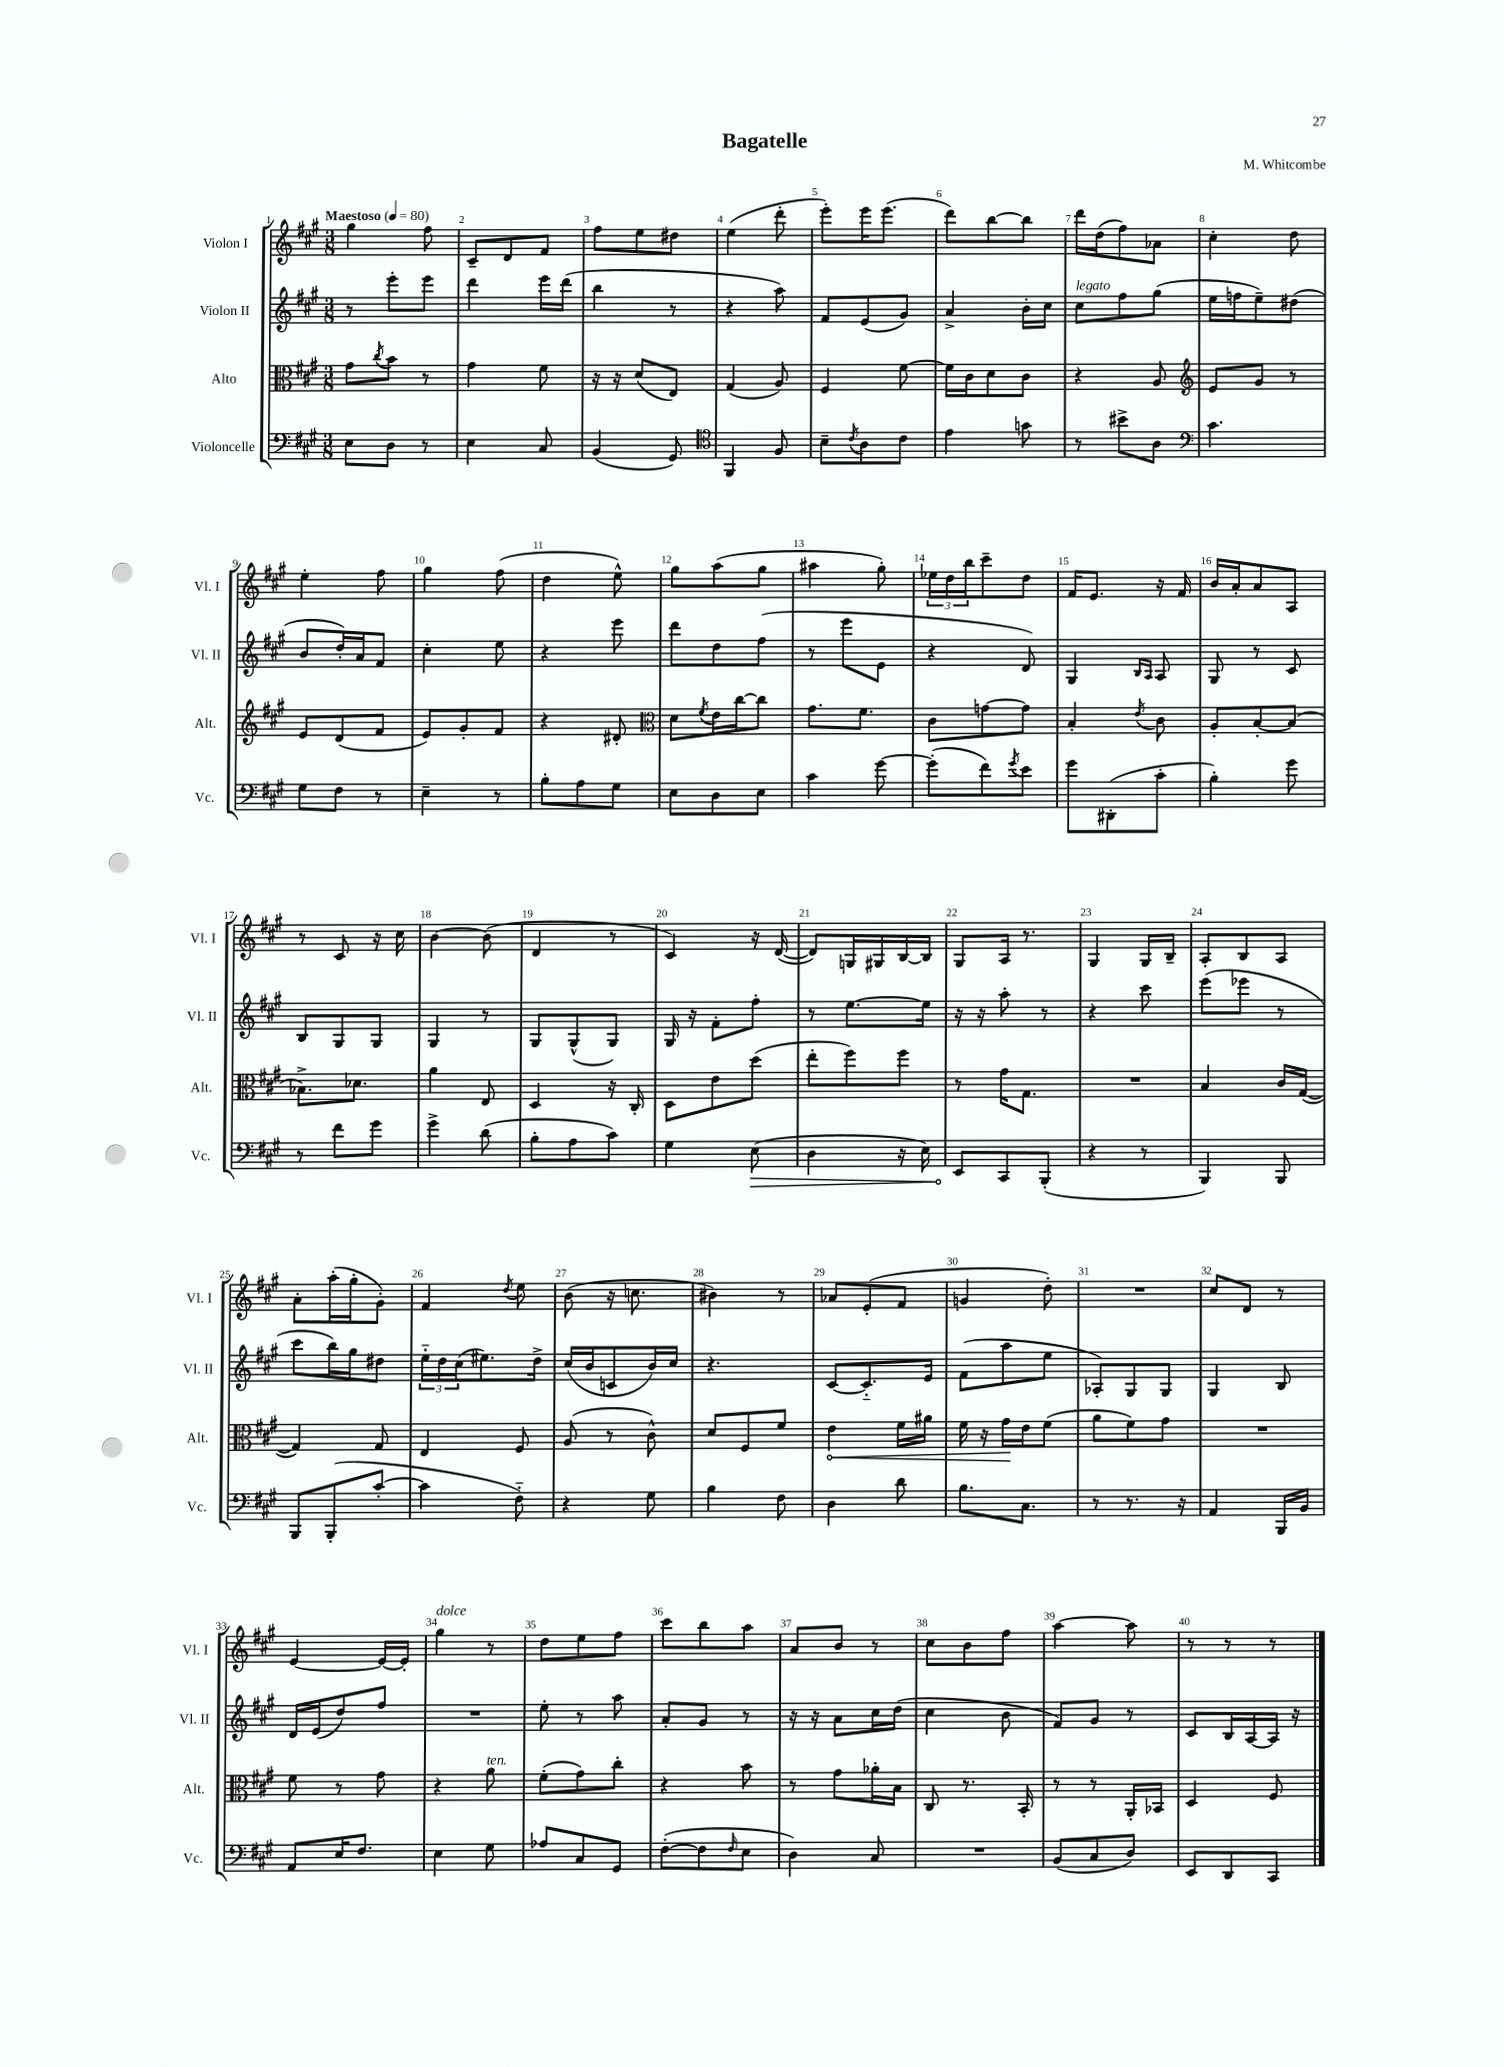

**kern	**kern	**kern	**kern
*staff4	*staff3	*staff2	*staff1
*clefF4	*clefC3	*clefG2	*clefG2
*k[f#c#g#]	*k[f#c#g#]	*k[f#c#g#]	*k[f#c#g#]
*M3/8	*M3/8	*M3/8	*M3/8
*MM80	*MM80	*MM80	*MM80
8E\L	8g#\L	8r	4gg#\
.	8qcc#/	.	.
8D\J	8b\J	8eee'\L	.
8r	8r	8eee\J	8ff#\
=	=	=	=
4E\	4g#\	4ddd\	8c#~/L
.	.	.	8d/
8C#/	8f#\	16eee\LL	8f#/J
.	.	(16ddd\JJ	.
=	=	=	=
(4BB/	16r	4bb\	8ff#\L
.	16r	.	.
.	(8d/L	.	8ee\
8GG#/)	8E/J)	8r	8dd#\J
=	=	=	=
*clefC4	*	*	*
4FF#/	(4G#/	4r	(4ee\
8F#/	8A/)	8aa\)	8ddd'\
=	=	=	=
8B~\L	4F#/	8f#/L	8eee'\L)
8qc#/	.	.	.
8A\	.	(8e/	16eee\K
.	.	.	(8.eee\J
8c#\J	[8f#\	8g#/J)	.
=	=	=	=
4e\	16f#\]LL	4a^/	8ddd\L)
.	16c#\J	.	.
.	8d\	.	[8bb\
8g\	8c#\J	16b'\LL	8bb\]J
.	.	16cc#\JJ	.
=	=	=	=
8r	4r	8cc#\L	16ddd\LL
.	.	.	(16dd\J
8b#^\L	.	8ff#\	8ff#\)
8A\J	8A/	(8gg#\J	8a-\J
=	=	=	=
*clefF4	*clefG2	*	*
4.c#\	8e/L	16ee\LL	4cc#'\
.	.	16ff\J	.
.	8g#/J	8ee~\)	.
.	8r	(8dd#\J	8dd\
=	=	=	=
8G#\L	8e/L	8b/L	4ee'\
8F#\J	(8d/	16dd'/L)	.
.	.	16a/J	.
8r	8f#/J	8f#/J	8ff#\
=	=	=	=
4E~\	8e/L)	4cc#'\	4gg#\
.	8g#'/	.	.
8r	8f#/J	8ee\	(8ff#\
=	=	=	=
8B'\L	4r	4r	4dd\
8A\	.	.	.
8G#\J	8d#'/	8eee\	8ee^^\)
=	=	=	=
*	*clefC3	*	*
8E\L	8d\L	8ddd\L	8gg#\L
.	8qf#/	.	.
8D\	16e\L	8dd\	(8aa\
.	[16cc#\J	.	.
8E\J	8cc#\]J	(8ff#\J	8gg#\J
=	=	=	=
4c#\	8.g#\L	8r	4aa#\
.	.	8eee\L	.
.	8.f#\J	.	.
[8g#\	.	8e\J	8gg#'\)
=	=	=	=
(8g#'\]L	8c#\L	4r	24ee-\LL
.	.	.	24dd\
.	.	.	24bb\J
8f#\)	[8g\	.	8ccc#~\
8qg#/	.	.	.
8e\J	8g\]J	8d/)	8dd\J
=	=	=	=
8g#\L	4B'/	4G#/	16f#/LK
.	.	.	8.e/J
(8DD#'\	.	.	.
.	.	16qqB/LL	.
.	8qe/	16qqA/JJ	.
8c#'\J	8c#\	8A/	16r
.	.	.	16f#/
=	=	=	=
4B'\)	8A'/L	8G#/	16b/LL
.	.	.	16a'/J
.	[8B'/	8r	8a/
8g#\	(8B/]J	8c#/	8A/J
=	=	=	=
8r	8.B-^\L)	8B/L	8r
8f#\L	.	8G#/	8c#/
.	8.d-\J	.	.
8g#\J	.	8G#/J	16r
.	.	.	16cc#\
=	=	=	=
4g#^\	4a\	4G#/	[4b\
(8d\	8E/	8r	(8b\]
=	=	=	=
8B'\L	4D/	8G#/L	4d/
8A\	.	(8G#^^/	.
8c#\J)	16r	8G#/J)	8r
.	16C#'/	.	.
=	=	=	=
4G#\	8D\L	16G#/	4c#/)
.	.	16r	.
.	8e\	8f#'\L	.
(8E\	(8dd\J	8ff#'\J	16r
.	.	.	([16d/
=	=	=	=
4D\	8ee'\L	8r	8d/]L)
.	8ff#\)	[8.ee\L	16G/L
.	.	.	16G#/
16r	8ff#\J	.	[16B/
16E\)	.	16ee\]Jk	16B/]JJ
=	=	=	=
8EE/L	8r	16r	8G#/L
.	.	16r	.
8CC#/	16g#\LK	8aa'\	16A/Jk
.	8.G#\J	.	8.r
(8BBB'/J	.	8r	.
=	=	=	=
4r	4.r	4r	4G#/
8r	.	8ccc#\	16G#/LL
.	.	.	16B~/JJ
=	=	=	=
4BBB/)	4B/	(8eee\L	8A'/L
.	.	8eee-\J	8B/
8BBB/	16c#/LL	8r	8A/J
.	([16G#/JJ	.	.
=	=	=	=
8BBB/L	4G#/])	8ccc#\L	8a'\L
(8BBB'/	.	16bb\L)	(16aa'\L
.	.	16gg#\J	16gg#'\J
[8c#'/J	8G#/	8dd#\J	8g#'\J)
=	=	=	=
4c#\]	4E/	24ee'~\LL	4f#/
.	.	24dd\	.
.	.	(24cc#\J	.
.	.	8.ee#\)	.
.	.	.	8qdd/
8F#'~\)	8F#/	.	8ee\
.	.	16dd^\Jk	.
=	=	=	=
4r	(8A/	(16cc#/LL	(8b\
.	.	16b/J	.
.	8r	8c/	16r
.	.	.	8.cc\
8G#\	8c#^^\)	16b/L)	.
.	.	16cc#/JJ	.
=	=	=	=
4B\	8d/L	4.r	4b#\)
.	8F#/	.	.
8F#\	8f#/J	.	8r
=	=	=	=
4D\	4e\	[8c#/L	8a-/L
.	.	8.c#'~/]	(8e'/
8d\	16f#\LL	.	8f#/J
.	16a#\JJ	16e/Jk	.
=	=	=	=
8.B\L	16f#\	(8f#\L	4g/
.	16r	.	.
.	16g#\LL	8aa\	.
8.C#\J	16e\J	.	.
.	(8f#\J	8ee\J	8dd'\)
=	=	=	=
8r	8a\L	8A-'/L)	4.r
8.r	8f#\)	8G#/	.
.	8g#\J	8G#/J	.
16r	.	.	.
=	=	=	=
4AA/	4.r	4G#/	8cc#/L
.	.	.	8d/J
16BBB/LL	.	8B/	8r
16BB/JJ	.	.	.
=	=	=	=
8AA/L	8f#\	16d/LL	[4e/
.	.	(16e/J	.
16E/K	8r	8dd/)	.
8.F#/J	.	.	.
.	8g#\	8ff#/J	16e/_LL
.	.	.	16e'/]JJ
=	=	=	=
4E\	4r	4.r	4gg#\
8G#\	8a\	.	8r
=	=	=	=
8A-/L	(8f#'\L	8ee'\	8dd\L
8C#/	8g#\)	8r	8ee\
8GG#/J	8cc#'\J	8aa\	8ff#\J
=	=	=	=
([8F#'\L	4r	8a'/L	8ccc#\L
8F#\]	.	8g#/J	8bb\
16qqF#/	.	.	.
8E\J	8b\	8r	8aa\J
=	=	=	=
4D\)	8r	16r	8a/L
.	.	16r	.
.	8g#\L	8a\L	8b/J
8C#/	16a-'\L	16cc#\L	8r
.	16B\JJ	(16dd\JJ	.
=	=	=	=
4.r	8C#/	4cc#\	8cc#\L
.	8.r	.	8b\
.	.	8b\	8ff#\J
.	16BB'/	.	.
=	=	=	=
(8BB/L	8r	8f#/L)	[4aa\
8C#/	8r	8g#/J	.
8D/J)	16AA'/LL	8r	8aa\]
.	16BB-/JJ	.	.
=	=	=	=
8EE/L	4D/	8c#/L	8r
8DD/	.	16B/L	8r
.	.	[16A/	.
8CC#/J	8F#/	16A/]JJ	8r
.	.	16r	.
==	==	==	==
*-	*-	*-	*-
